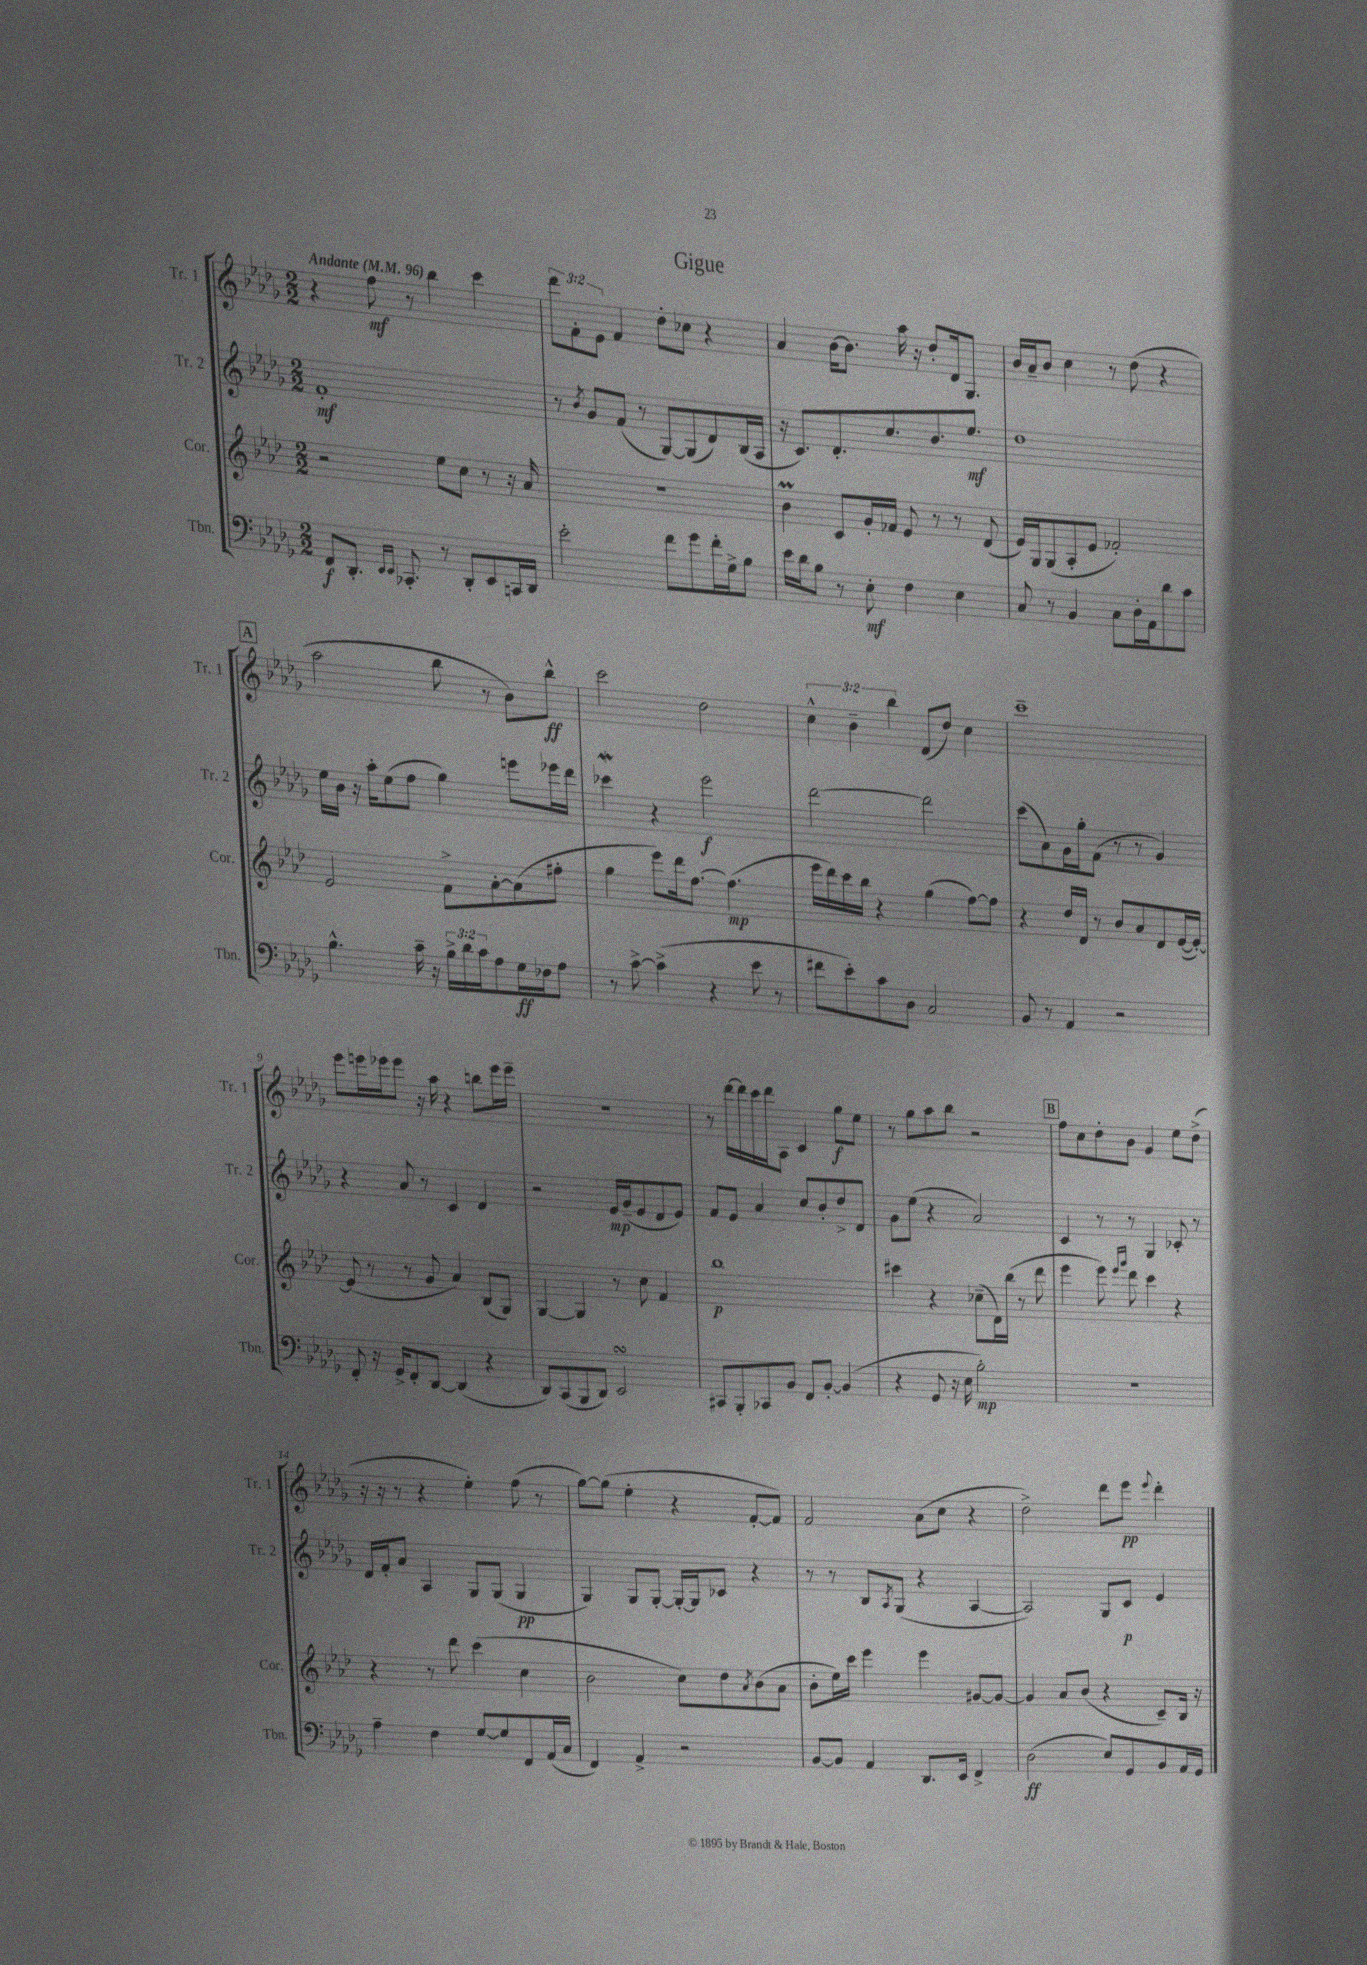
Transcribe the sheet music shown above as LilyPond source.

\header { title = "Gigue" }
<<
\new StaffGroup <<
\new Staff = "s0" \with { instrumentName = "Tr. 1" shortInstrumentName = "Tr. 1" } {
    \clef treble \key des \major \numericTimeSignature \time 2/2 \override Staff.TupletNumber.text = #tuplet-number::calc-fraction-text \tempo "Andante" 4 = 96
    r4 f''8\mf r8 bes''4 c'''4 |
    \tuplet 3/2 { des'''8 f'8-. ees'8 } f'4 des''8-. ces''8 r4 |
    aes'4 bes'16~ bes'8. aes''16 r16 des''8-. des'16 ges8. |
    bes'16 aes'16-- bes'8 c''4 r8 des''8( r4 |
    \mark \markup { \box "A" } aes''2 bes''8 r8 bes'8) bes''8-^\ff |
    c'''2 des''2 |
    \tuplet 3/2 { c''4-^ bes'4-- bes''4 } des'8( des''8) c''4 |
    c'''1-- |
    ees'''8 e'''16 ees'''16 ees'''8 r16 aes''16 r4 b''8 ees'''16 ees'''16-- |
    r1 |
    r8 des'''16~ des'''16 c'''16 des'''16 aes8 c'4 ges''8\f ees''8 |
    r8 ges''8 aes''8 bes''8 r2 |
    \mark \markup { \box "B" } f''8 c''8 des''8-. bes'8 ges'4 ees''8 des''8->( |
    r16 r16 r8 r4 ees''4-.) f''8( r8 |
    ges''8~) ges''8( ees''4-. r4 f'8~-. f'8) |
    f'2 aes'8( c''8 r4 |
    des''2->) des'''8 ees'''8\pp \appoggiatura { ees'''8 } des'''4-. \bar "|." |
}
\new Staff = "s1" \with { instrumentName = "Tr. 2" shortInstrumentName = "Tr. 2" } {
    \clef treble \key des \major \numericTimeSignature \time 2/2
    f'1-.\mf |
    r8 \acciaccatura { bes'8 } ges'8 f'8( r8 ges8~) ges8( des'8) bes16( aes16 |
    r16 c'8.) des'8.-. c''8. bes'8. ees''8.\mf |
    des''1 |
    \mark \markup { \box "A" } ees''16 bes'16 r16 aes''16-. ees''8( f''8 ges''4) e'''8 ees'''16 des'''16 |
    ces'''4\mordent r4 ees'''2\f |
    des'''2~ des'''2 |
    c'''8( aes'8) ges'16 ges''16-. f'8( r8 r8 ges'4) |
    r4 aes'8 r8 c'4 des'4 |
    r2 ees'16\mp ges'16--( ees'8 des'8 ees'8) |
    f'8 ees'8 aes'4 c''8 bes'8-. des''8-> des'8 |
    ges'8 ees''8( r4 aes'2) |
    \mark \markup { \box "B" } c'4 r8 r8 ges4 ces'8-. r8 |
    des'16 f'16-. aes'8 aes4 ges8 ges8( ges4\pp |
    ges4) ges8 ges8~-. ges16~-. ges16 ces'8 r4 |
    r8 r8 bes8 \acciaccatura { aes8 } ges8( r4 aes4~ |
    aes2) ges8 c'8\p ees'4 \bar "|." |
}
\new Staff = "s2" \with { instrumentName = "Cor." shortInstrumentName = "Cor." } {
    \clef treble \key aes \major \numericTimeSignature \time 2/2
    r2 ees''8 c''8 r8 r16 aes'16 |
    R1 |
    bes'4\prall c'8 g'16-. fes'16 ees'8 r8 r8 des'8( |
    ees'16) g16 g8( aes8-. ees'8 fes'2-.) |
    \mark \markup { \box "A" } ees'2 f'8-> aes'8~-. aes'8( fis''8-. |
    g''4 ees'''8) des'''16 f''8.~ f''4.\mp( |
    ees'''16 des'''16) c'''16 bes''16 r4 g''4( f''8~) f''8 |
    r4 des''16 des'16 r8 bes'8 aes'8 des'8 ees'16~( ees'16~-.) |
    ees'8( r8 r8 g'8 aes'4) bes8( g8) |
    g4~ g4 r8 c''8 f'4 |
    bes''1\p |
    cis'''4 r4 ces''8--( des'16) bes''16( r8 des'''8 |
    \mark \markup { \box "B" } ees'''4 ees'''8) \grace { ees'''16 g'''16 } des'''8 c'''4 r4 |
    r4 r8 des'''8 c'''4( c''4 |
    bes'2 c''8) des''8 \acciaccatura { aes'8 } bes'8( aes'8 |
    bes'8-. ees''16) c'''16 ees'''4 ees'''4 gis'8~ gis'8~ |
    gis'4 aes'8 bes'8( r4 c'8--) bes16 r16 \bar "|." |
}
\new Staff = "s3" \with { instrumentName = "Tbn." shortInstrumentName = "Tbn." } {
    \clef bass \key des \major \numericTimeSignature \time 2/2 \override Staff.TupletNumber.text = #tuplet-number::calc-fraction-text
    f,8\f des,8.-. \grace { ees,16 ees,16 } ces,8.-. r8 des,8-. ees,8 c,16 des,16 |
    ees'2-. f'8 ges'8 f'16-. ges16-> bes8 |
    ees'16 des'16 bes8 r8 ees8-.\mf f4 ees4 |
    c8 r8 bes,4 c8 des16-. aes,16 des'8 c'8 |
    \mark \markup { \box "A" } bes4.-^ c'16-- r16 \tuplet 3/2 { bes16-> des'16 c'16 } aes8 ges16\ff fes16 aes8 |
    r8 c'8~-> c'4->( r4 ees'8 r8 |
    fis'8 ees'8-.) c'8 des8 c2 |
    bes,8 r8 aes,4 r2 |
    f,8-. r16 ges,16-> f,8-. des,8~ des,4( r4 |
    des,8) c,8( bes,,8 des,8) ees,2\turn |
    cis,8 bes,,8-. ces,8 bes,8 f,8 bes,8~-. bes,4( |
    r4 ges,8 r16 ees16 bes2-.\mp) |
    \mark \markup { \box "B" } r1 |
    aes4-- f4 ges8~ ges8 f,8 aes,16( c16 |
    f,4) aes,4-> r2 |
    bes,8~ bes,8 aes,4 des,8. ees,16 f,4-> |
    des2\ff( ees8) ges,8 bes,8 aes,16 ges,16 \bar "|." |
}
>>
>>
